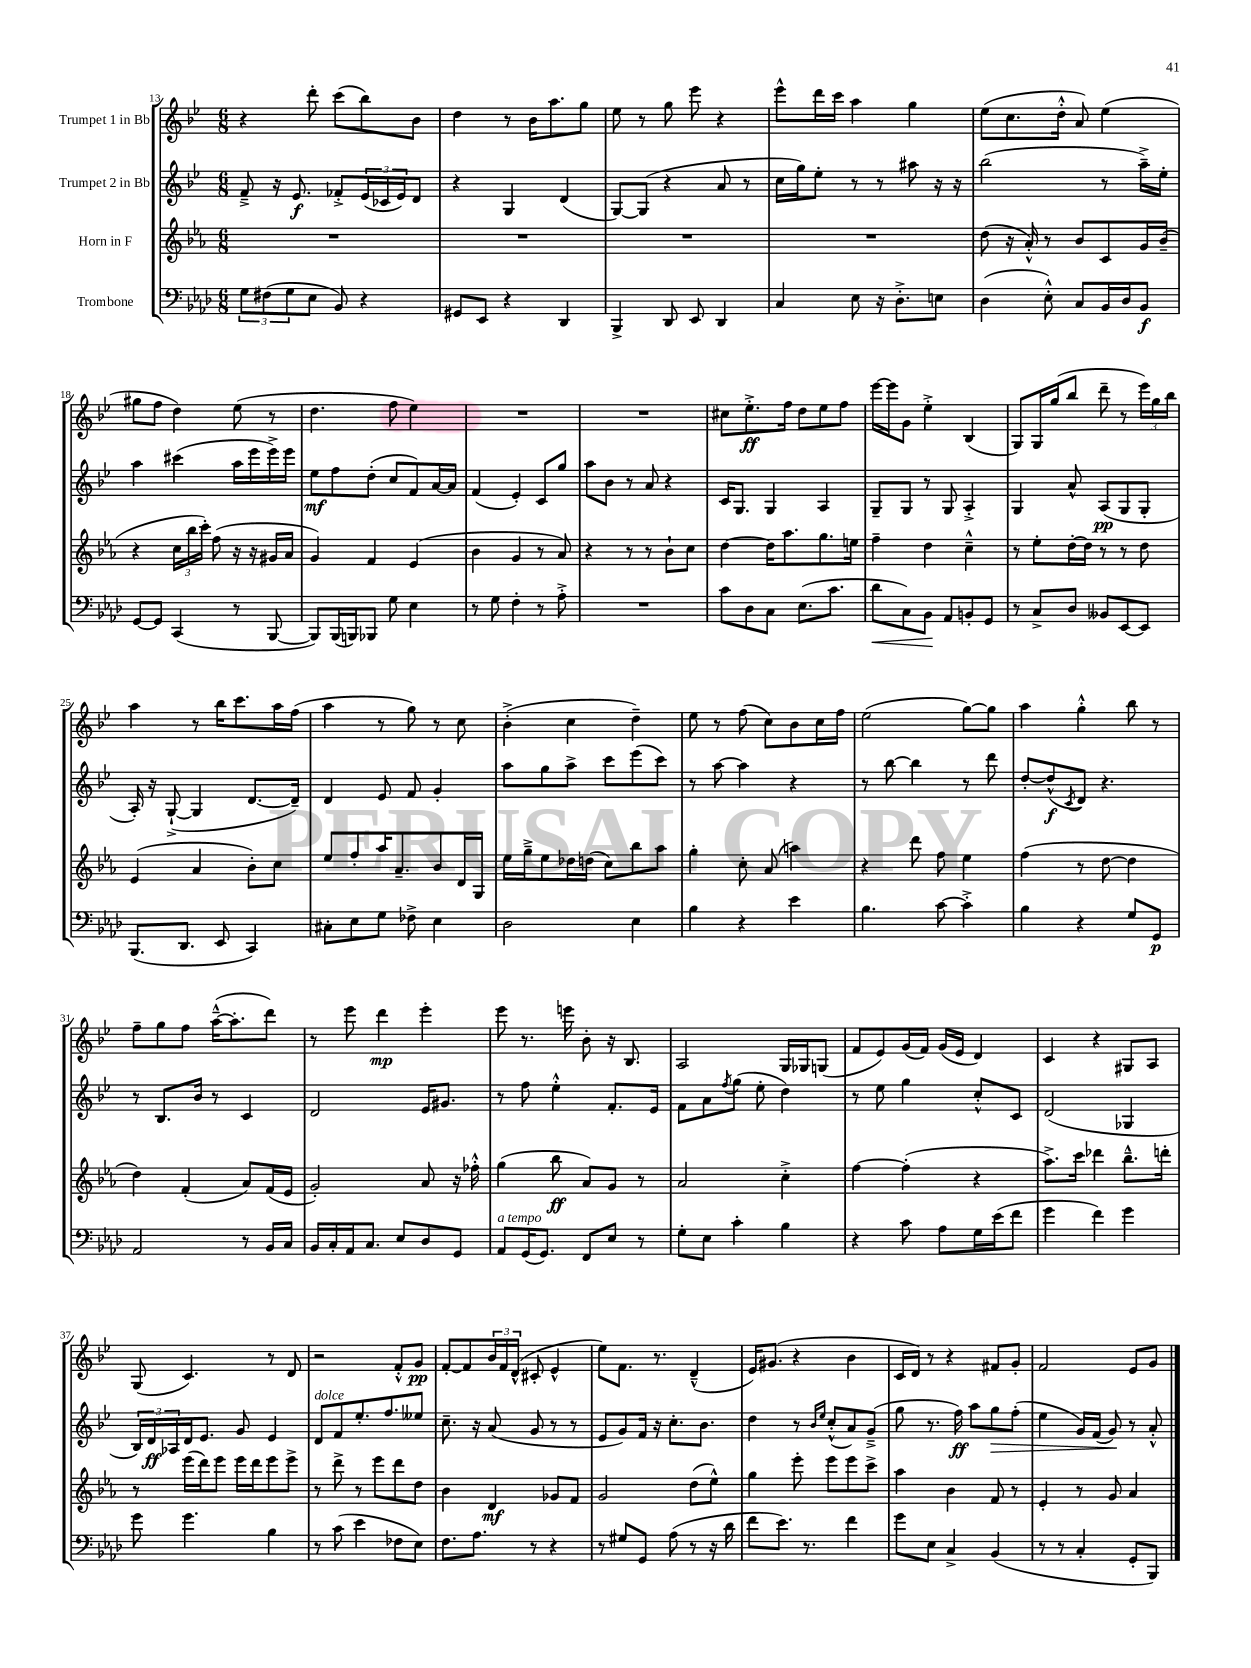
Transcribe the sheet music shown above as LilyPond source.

<<
\new StaffGroup <<
\new Staff = "s0" \with { instrumentName = "Trumpet 1 in Bb" } {
    \clef treble \key bes \major \numericTimeSignature \time 6/8
    r4 d'''8-. c'''8( bes''8) bes'8 |
    d''4 r8 bes'16 a''8. g''8 |
    ees''8 r8 g''8 ees'''8 r4 |
    ees'''8-^ d'''16 c'''16 a''4 g''4 |
    ees''8( c''8. d''16-.-^ a'8) ees''4( |
    gis''8 f''8 d''4) ees''8( r8 |
    d''4. f''8 ees''4) |
    R2. |
    R2. |
    cis''8 ees''8.-.->\ff f''16 d''8 ees''8 f''8 |
    ees'''16~ ees'''16 g'8 ees''4-.-> bes4( |
    g8) g16 g''16( bes''8 d'''8-- r8 \tuplet 3/2 { ees'''16) g''16 bes''16 } |
    a''4 r8 bes''16 c'''8. a''16 f''16( |
    a''4 r8 g''8) r8 c''8 |
    bes'4-.->( c''4 d''4--) |
    ees''8 r8 f''8( c''8) bes'8 c''16 f''16 |
    ees''2( g''8~) g''8 |
    a''4 g''4-.-^ bes''8 r8 |
    f''8-- g''8 f''8 a''16~---^( a''8.-. d'''8) |
    r8 ees'''8 d'''4\mp ees'''4-. |
    ees'''8 r8. e'''16 bes'8-. r16 bes8. |
    a2 g16 ges16 g8( |
    f'8 ees'8) g'16( f'16) g'16( ees'16 d'4) |
    c'4 r4 gis8 a8 |
    g8( c'4.) r8 d'8 |
    r2 f'8-.-^ g'8\pp |
    f'8~-. f'8 \tuplet 3/2 { bes'16 f'16 d'16-^( } cis'8-. ees'4-^ |
    ees''8) f'8. r8. d'4---^( |
    ees'16) gis'8.( r4 bes'4 |
    c'16 d'16) r8 r4 fis'8 g'8-. |
    f'2 ees'8 g'8 \bar "|." |
}
\new Staff = "s1" \with { instrumentName = "Trumpet 2 in Bb" } {
    \clef treble \key bes \major \numericTimeSignature \time 6/8
    f'8---> r16 ees'8.\f fes'8-.-> \tuplet 3/2 { ees'16( ces'16 ees'16) } d'8 |
    r4 g4 d'4( |
    g8~) g8( r4 a'8 r8 |
    c''16 g''16) ees''8-. r8 r8 ais''8 r16 r16 |
    bes''2( r8 a''16--->) ees''16-. |
    a''4 cis'''4( a''16 ees'''16 ees'''16->) ees'''16 |
    ees''8\mf f''8 d''8-.( c''8 f'8) a'16~ a'16 |
    f'4( ees'4-.) c'8 g''8 |
    a''8 bes'8 r8 a'8 r4 |
    c'16 g8. g4 a4 |
    g8-- g8 r8 g8 a4-.-> |
    g4 a'8-^ a8\pp( g8 g8-. |
    a16-.) r16 g8~-!->( g4 d'8.~ d'16--) |
    d'4 ees'8 f'8 g'4-. |
    a''8 g''8 a''8-> c'''8 ees'''8( c'''8) |
    r8 a''8~ a''4 r4 |
    r8 bes''8~ bes''4 r8 d'''8 |
    d''8~-. d''8-^\f( \acciaccatura { c'8 } d'8) r4. |
    r8 bes8. bes'16 r8 c'4 |
    d'2 ees'16 gis'8. |
    r8 f''8 ees''4-.-^ f'8.-. ees'16 |
    f'8 a'8 \acciaccatura { f''8 } g''8( ees''8-. d''4) |
    r8 ees''8 g''4 c''8-.-^ c'8 |
    d'2( ges4 |
    \tuplet 3/2 { bes16) d'16\ff aes16 } d'16 ees'8. g'8 ees'4 |
    d'8^\markup { \italic "dolce" } f'8 ees''8.-. f''8. eeses''8 |
    c''8.-- r16 a'8( g'8 r8 r8 |
    ees'8 g'8) f'16 r16 c''8.-. bes'8. |
    d''4 r8 \grace { bes'16 ees''16 } c''8-.-^( a'8) g'8--->( |
    g''8 r8. f''16\ff) a''8 g''8\> f''8-.( |
    ees''4 g'16) f'16( g'8\!) r8 a'8-.-^ \bar "|." |
}
\new Staff = "s2" \with { instrumentName = "Horn in F" } {
    \clef treble \key ees \major \numericTimeSignature \time 6/8
    R2. |
    R2. |
    R2. |
    R2. |
    d''8( r16 aes'16-.-^) r8 bes'8 c'8 g'16 bes'16--( |
    r4 \tuplet 3/2 { c''16 bes''16 c'''16-.) } f''8( r16 r16 gis'16 aes'16 |
    g'4) f'4 ees'4( |
    bes'4 g'4 r8 aes'8) |
    r4 r8 r8 bes'8-! c''8 |
    d''4~ d''16 aes''8. g''8. e''16 |
    f''4-- d''4 c''4---^ |
    r8 ees''8-. d''16~-. d''16 r8 r8 d''8 |
    ees'4( aes'4 bes'8-.) c''8 |
    ees''8 f''8-. aes''16 aes'8.-- bes'8 d'16 g16 |
    ees''16 g''16---> ees''8 des''16 d''16( c''8) bes''8 aes''8 |
    g''4-. c''8-. aes'8( a''4) |
    r4 d'''8 f''8 ees''4 |
    f''4( r8 d''8~ d''4 |
    d''4) f'4-.( aes'8) f'16( ees'16 |
    g'2-.) aes'8 r16 fes''16-.-^ |
    g''4( bes''8\ff aes'8) g'8 r8 |
    aes'2 c''4-.-> |
    f''4~ f''4-.( r4 |
    aes''8.->) c'''16 des'''4 bes''8.---^ d'''16-. |
    r8 ees'''16( d'''16) ees'''8 ees'''16 d'''16 ees'''8 ees'''8-> |
    r8 d'''8-> r8 ees'''8 d'''8 d''8 |
    bes'4 d'4\mf ges'8 f'8 |
    g'2 d''8( ees''8-^) |
    g''4 ees'''8-. ees'''8 ees'''8 c'''8-> |
    aes''4 bes'4 f'8 r8 |
    ees'4-. r8 g'8 aes'4 \bar "|." |
}
\new Staff = "s3" \with { instrumentName = "Trombone" } {
    \clef bass \key aes \major \numericTimeSignature \time 6/8
    \tuplet 3/2 { g8 fis8( g8 } ees8 bes,8) r4 |
    gis,8 ees,8 r4 des,4 |
    bes,,4-> des,8 ees,8 des,4 |
    c4 ees8 r16 des8.-.-> e8 |
    des4( ees8-.-^) c8 bes,16 des16 bes,8\f |
    g,8~ g,8 c,4( r8 bes,,8~ |
    bes,,8) bes,,16( b,,16) bes,,8 g8 ees4 |
    r8 g8 f4-. r8 aes8-.-> |
    R2. |
    c'8 des8 c8 ees8.( c'8. |
    des'8\< c8) bes,8\! aes,8 b,8-. g,8 |
    r8 c8-> des8 beses,8 ees,8~ ees,8 |
    bes,,8.( des,8. ees,8 c,4) |
    cis8-. ees8 g8 fes8-> ees4 |
    des2 ees4 |
    bes4 r4 ees'4 |
    bes4. c'8~ c'4-.-> |
    bes4 r4 g8 g,8\p |
    aes,2 r8 bes,16 c16 |
    bes,16 c16-. aes,16 c8. ees8 des8 g,8 |
    aes,8^\markup { \italic "a tempo" } g,16( g,8.) f,8 ees8 r8 |
    g8-. ees8 c'4-. bes4 |
    r4 c'8 aes8 g16 ees'16( f'8 |
    g'4 f'4) g'4 |
    g'8 g'4. bes4 |
    r8 c'8( ees'4 fes8 ees8) |
    f8. aes8. r8 r4 |
    r8 gis8 g,8 aes8( r8 r16 des'16 |
    f'8 ees'8.) r8. f'4 |
    g'8 ees8 c4-> bes,4( |
    r8 r8 c4-. g,8-. bes,,8) \bar "|." |
}
>>
>>
\layout { \context { \Score currentBarNumber = #13 } }
